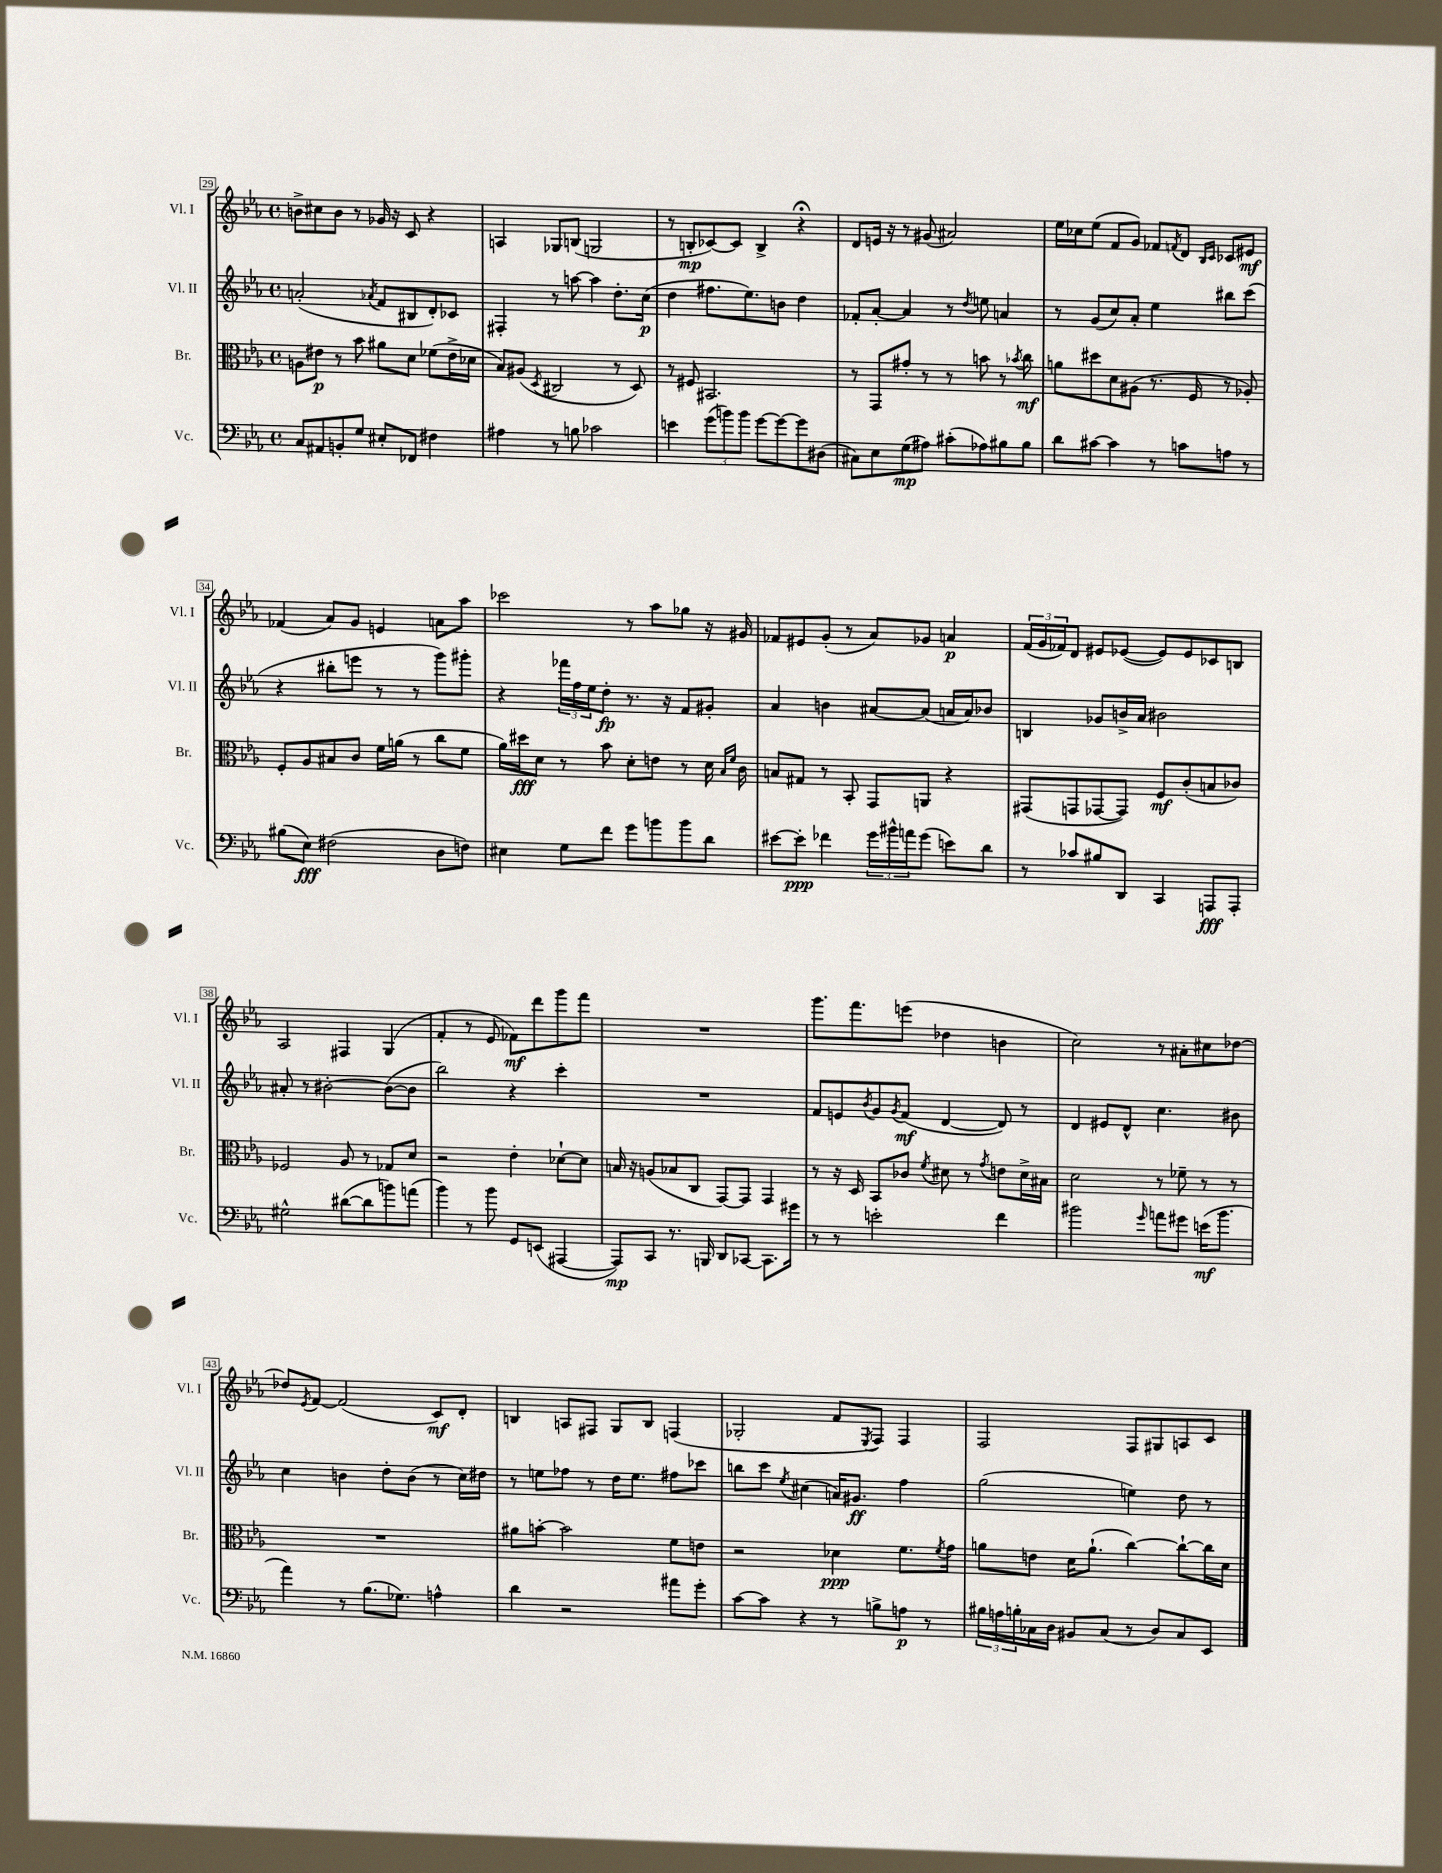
<<
\new StaffGroup <<
\new Staff = "s0" \with { instrumentName = "Vl. I" shortInstrumentName = "Vl. I" } {
    \clef treble \key ees \major \defaultTimeSignature \time 4/4
    b'8-> cis''8 b'8 r8 ges'16 r16 c'8 r4 |
    a4 ges8 b8( g2 |
    r8 b8-.\mp ces'8~) ces'8 b4-> r4\fermata |
    d'8 e'16 r16 r8 gis'8( ais'2) |
    ees''16 ces''16 ees''8( f'8 g'8) fes'8 \acciaccatura { f'8 } d'8 \grace { bes16 c'16 } ces'8 eis'8\mf |
    fes'4( aes'8) g'8 e'4 a'8 aes''8 |
    ces'''2 r8 aes''8 ges''8 r16 gis'16 |
    fes'8 eis'8 g'8-.( r8 aes'8) ges'8 a'4\p |
    \tuplet 3/2 { f'16( g'16 fes'16) } d'8 eis'8 ees'8~( ees'8) ees'8 ces'8 b8 |
    aes2 fis4 g4( |
    f'4-. r8 ees'8 fes'8\mf) d'''8 g'''8 f'''8 |
    R1 |
    g'''8. f'''8. e'''8( des''4 b'4 |
    c''2) r8 ais'8-. cis''8 des''8~ |
    des''8 \acciaccatura { ees'8 } f'8~ f'2( c'8\mf) d'8-. |
    b4 a8 fis8 g8 b8 f4( |
    ges2-. f'8 \acciaccatura { ees8 } f8) f4 |
    f2 f8 gis8 a8 c'8 \bar "|." |
}
\new Staff = "s1" \with { instrumentName = "Vl. II" shortInstrumentName = "Vl. II" } {
    \clef treble \key ees \major \defaultTimeSignature \time 4/4
    a'2-.( \acciaccatura { aes'8 } f'8 bis8 d'8-.) ces'8 |
    fis4-. r8 a''8~ a''4 d''8.-. c''16\p( |
    d''4 fis''8. ees''8.) b'8 d''4 |
    fes'8-. aes'8~-. aes'4 r8 \acciaccatura { d''8 } e''8 a'4 |
    r8 g'8( c''8) aes'8-. ees''4 bis''8 c'''8( |
    r4 bis''8-. e'''8 r8 r8 g'''8) gis'''8-. |
    r4 \tuplet 3/2 { fes'''16 f''16 ees''16 } d''8-.\fp r8. r16 f'8 gis'8-. |
    aes'4 b'4 ais'8~ ais'8( a'16 a'16) bes'8 |
    b4 ges'8 b'16-> aes'16 bis'2 |
    ais'8-. r8 bis'2~-. bis'8~( bis'8 |
    bes''2) r4 c'''4-. |
    R1 |
    f'8 e'8 \acciaccatura { bes'8 } g'8 \acciaccatura { g'8 } f'8\mf( d'4~ d'8) r8 |
    d'4 eis'8 d'8-^ c''4. bis'8 |
    c''4 b'4 d''8-. b'8( r8 c''16) dis''16 |
    r8 e''8 fes''8 r8 d''16 e''8. fis''8 ces'''8 |
    b''8 c'''8 \acciaccatura { ees''8 } cis''4( a'16) gis'8.\ff f''4 |
    g''2( e''4) d''8 r8 \bar "|." |
}
\new Staff = "s2" \with { instrumentName = "Br." shortInstrumentName = "Br." } {
    \clef alto \key ees \major \defaultTimeSignature \time 4/4
    a8 eis'8\p r8 bes'8 ais'8 d'8 fes'8( eis'16-> des'16 |
    bes8) ais8( \acciaccatura { d8 } cis2 r8 d8) |
    r8 fis8 bis,2. |
    r8 g,8 gis'8-. r8 r8 b'8 r8 \acciaccatura { bes'8 } c''8\mf |
    a'8 dis''8 d'8 ais8( r8. f16 r8 aes8-.) |
    f8-. aes8 bis8 c'8 f'16 a'16( r8 c''8 f'8 |
    aes'16) dis''16\fff d'8 r8 bes'8 d'8-. e'8 r8 d'16 \grace { bes16 f'16 } c'16 |
    b8 gis8 r8 bes,8-. g,8 a,8 r4 |
    gis,8( g,8 ges,8~ ges,8) f8\mf c'8-.( b8 ces'8) |
    fes2 aes8 r8 ges8 d'8 |
    r2 ees'4-. des'8~-! des'8 |
    b16 r16 a8( bes8 c8 g,8~) g,8 g,4 |
    r8 r16 d16 bes,8 ces'8 \acciaccatura { f'8 } dis'8 r8 \acciaccatura { g'8 } e'8 dis'16-> bis16 |
    d'2 r8 fes'8-- r8 r8 |
    R1 |
    ais'8 b'8~-. b'2 f'8 e'8 |
    r2 des'4\ppp f'8. \acciaccatura { f'8 } g'16 |
    a'8 e'8 d'16 a'8.-!( c''4~) c''8~-! c''16 d'16 \bar "|." |
}
\new Staff = "s3" \with { instrumentName = "Vc." shortInstrumentName = "Vc." } {
    \clef bass \key ees \major \defaultTimeSignature \time 4/4
    c8 ais,8 b,8-. g8 eis8-. fes,8 fis4 |
    ais4 r8 b8 ces'2 |
    e'4 \tuplet 3/2 { g'8( b'8) b'8 } g'8~ g'8~ g'8 dis8( |
    cis8) ees8 g8\mp( ais8) cis'8-.( aes8) bis8 bis8 |
    d'8 cis'8~ cis'4 r8 c'8 a8 r8 |
    bis8( ees8\fff) fis2( d8 f8) |
    eis4 g8 f'8 g'8 b'8 b'8 d'8 |
    eis'8~ eis'8-.\ppp fes'4 \tuplet 3/2 { g'16 bis'16-^ a'16 } g'8( e'8) d'8 |
    r8 ces'8 bis8 d,8 c,4 a,,8\fff a,,8-. |
    gis2-^ dis'8~( dis'8 b'8) a'8( |
    bes'4) r8 bes'8 g,8 e,8( ais,,4~ |
    ais,,8\mp) c,8 r8. b,,16 d,8 ces,8~ ces,8. gis'16 |
    r8 r8 e'2-. f'4 |
    bis'2 \grace { g'16 } a'8 gis'8 e'16\mf( bis'8. |
    aes'4) r8 bes8.( ges8.) a4-^ |
    d'4 r2 ais'8 g'8-. |
    c'8~ c'8 r4 r8 b8-> a8\p r8 |
    \tuplet 3/2 { bis16 a16 b16-. } ces16 d16 bis,8 ces8( r8 d8) ces8 ees,8 \bar "|." |
}
>>
>>
\layout { \context { \Score currentBarNumber = #29 \override BarNumber.stencil = #(make-stencil-boxer 0.1 0.3 ly:text-interface::print) } }
